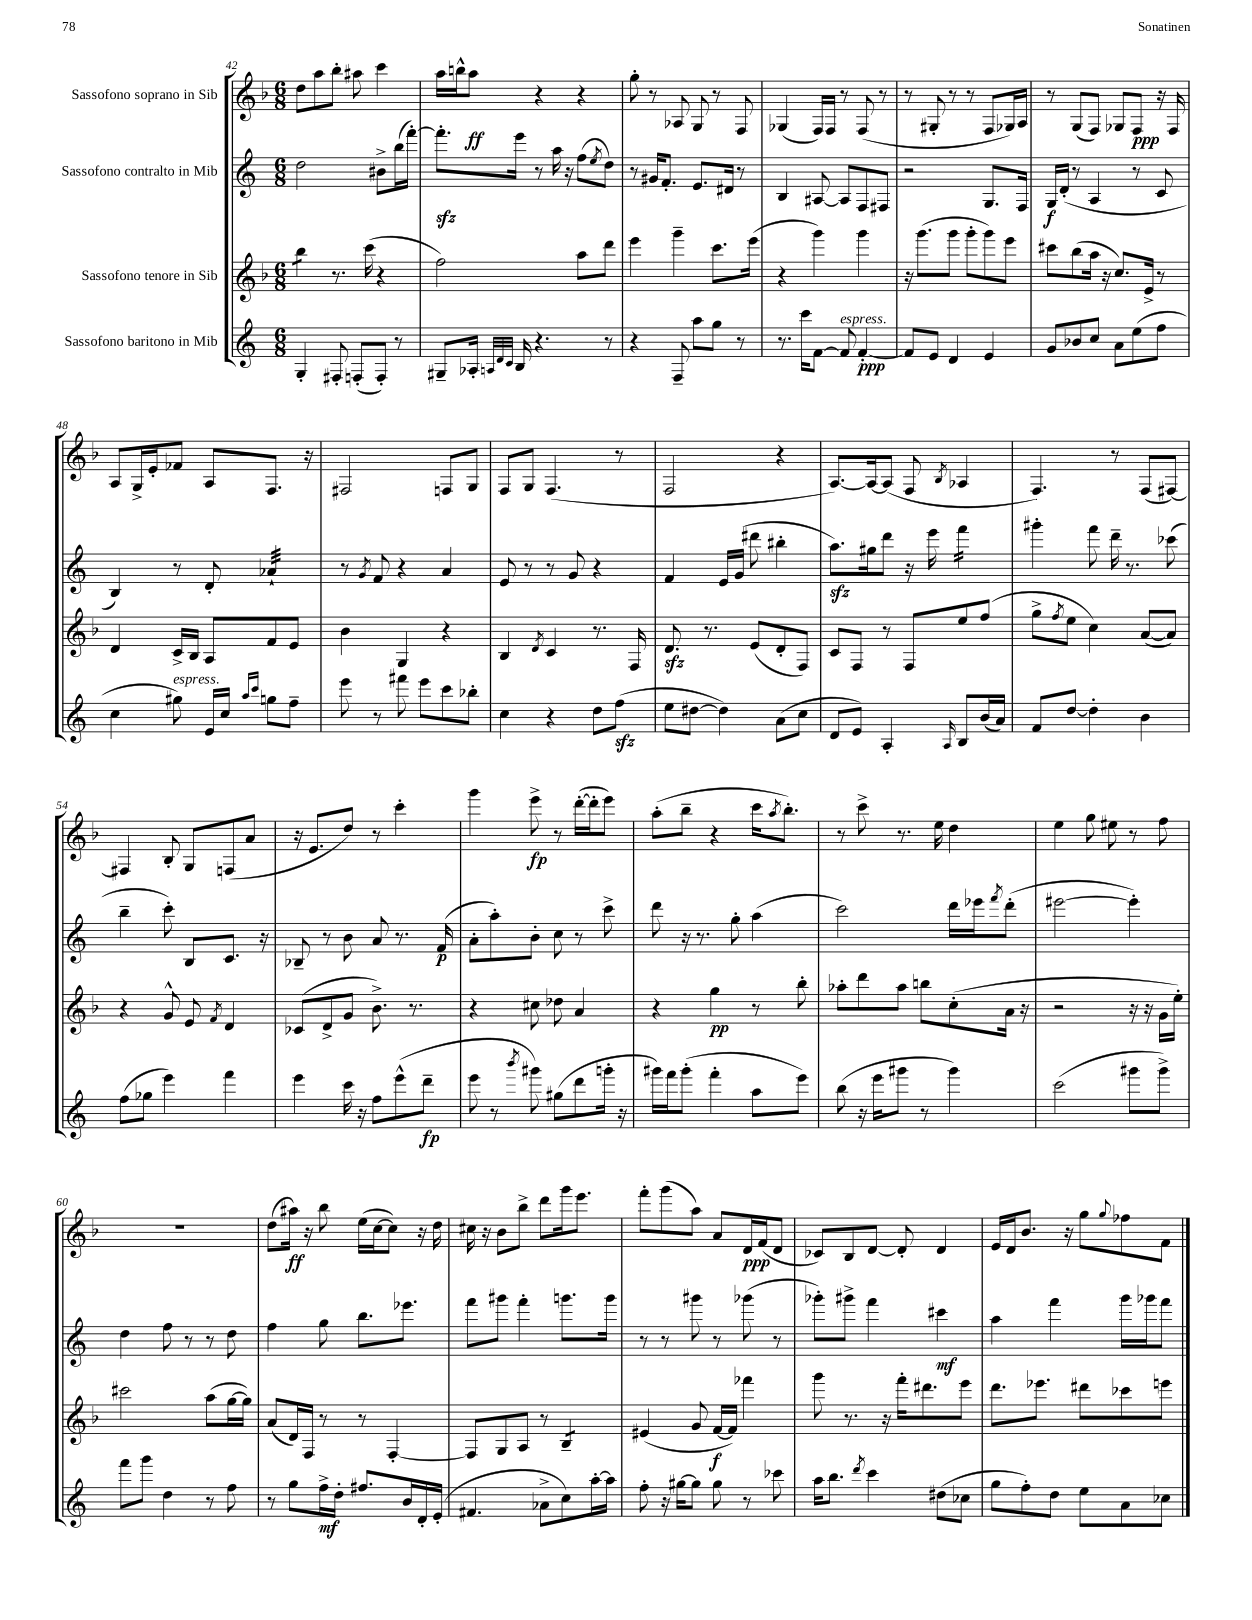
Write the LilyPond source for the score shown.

<<
\new StaffGroup <<
\new Staff = "s0" \with { instrumentName = "Sassofono soprano in Sib" } {
    \clef treble \key f \major \numericTimeSignature \time 6/8
    d''8 a''8 bes''8-. ais''8 c'''4 |
    a''16 b''16-^ a''8\ff r4 r4 |
    g''8-. r8 aes8 g8 r8 f8 |
    ges4( f16) f16 r8 f8( r8 |
    r8 gis8-. r8 r8 f8 ges16) a16 |
    r8 g8( f8) ges8 f8\ppp r16 f16 |
    a8 g16-> e'16-. fes'8 a8 f8. r16 |
    fis2 f8 g8 |
    f8 g8 f4.( r8 |
    f2 r4 |
    a8.~) a16~ a8( f8 \acciaccatura { bes8 } aes4 |
    f4.) r8 f8( fis8~) |
    fis4 bes8-. g8 f8( a'8 |
    r16 e'8. d''8) r8 c'''4-. |
    g'''4 e'''8->\fp r8 d'''16~-.( d'''16-. e'''8) |
    a''8-.( bes''8-- r4 c'''16 \acciaccatura { a''8 } bes''8.-.) |
    r8 c'''8-> r8. e''16 d''4 |
    e''4 g''8 eis''8 r8 f''8 |
    R2. |
    d''8( ais''16\ff) r16 bes''8 e''16( c''16~ c''8) r16 d''16 |
    cis''16 r16 bes'8 bes''8-> d'''8 g'''16 e'''8. |
    f'''8-. g'''8( a''8) a'8 d'16\ppp f'16( d'8 |
    ces'8) bes8 d'8~ d'8-. d'4 |
    e'16 d'16 bes'8. r16 g''8 \appoggiatura { g''8 } fes''8 f'8 \bar "|." |
}
\new Staff = "s1" \with { instrumentName = "Sassofono contralto in Mib" } {
    \clef treble \key c \major \numericTimeSignature \time 6/8
    d''2 bis'8-> b''16( f'''16~-.) |
    f'''8.-.\sfz e'''16 r8 a''16 r16 f''8( \acciaccatura { e''8 } d''8) |
    r8 gis'16 f'8.-. e'8. dis'16 r8 |
    b4 ais8~ ais8 f8 fis8 |
    r2 g8. f16 |
    g16\f d'16-.( r8 a4 r8 c'8 |
    b4) r8 d'8-. aes'4:32-! |
    r8 \acciaccatura { g'8 } f'8 r4 a'4 |
    e'8 r8 r8 g'8 r4 |
    f'4 e'16 g'16( dis'''8 bis''4-. |
    a''8.\sfz) gis''16 d'''8 r16 e'''16 f'''4:16 |
    gis'''4-. f'''8 d'''16-- r8. ces'''8( |
    b''4-- c'''8-.) b8 c'8. r16 |
    bes8-- r8 b'8 a'8 r8. f'16\p( |
    a'8-. a''8-.) b'8-. c''8 r8 c'''8-> |
    d'''8 r16 r8. g''8-. a''4( |
    c'''2) d'''16 ees'''16 \acciaccatura { f'''8 } d'''8-.( |
    eis'''2~ eis'''4-.) |
    d''4 f''8 r8 r8 d''8 |
    f''4 g''8 b''8. ees'''8. |
    f'''8 gis'''8 f'''4-. g'''8. g'''16 |
    r8 r8 gis'''8 r8 ges'''8( r8 |
    ges'''8-.) gis'''8-> f'''4 cis'''4\mf |
    a''4 f'''4 g'''16 ges'''16 f'''8 \bar "|." |
}
\new Staff = "s2" \with { instrumentName = "Sassofono tenore in Sib" } {
    \clef treble \key f \major \numericTimeSignature \time 6/8
    bes''4:8 r8. c'''16( r4 |
    f''2) a''8 d'''8 |
    e'''4 g'''4-- c'''8. e'''16( |
    r4 g'''4) g'''4 |
    r16 g'''8.( g'''8 g'''8-. g'''8) e'''8 |
    cis'''8 bes''8( a''16 r16 c''8.) e'16-> r8 |
    d'4 c'16-> bes16 a8 f'8 e'8 |
    bes'4 g4 r4 |
    bes4 \acciaccatura { d'8 } c'4 r8. f16 |
    d'8.\sfz r8. e'8( d'8-. f8) |
    c'8 f8 r8 f8 e''8 f''8( |
    g''8-> \acciaccatura { f''8 } e''8 c''4) a'8~( a'8) |
    r4 g'8-^ e'8 \acciaccatura { f'8 } d'4 |
    ces'8( d'8-> g'8 bes'8.->) r8. |
    r4 cis''8 des''8 a'4 |
    r4 g''4\pp r8 bes''8-. |
    aes''8-. d'''8 aes''8 b''8 c''8-.( a'16 r16 |
    r2 r16 r16 g'16 e''16-.) |
    cis'''2 a''8( g''16~ g''16) |
    a'8( d'16) f16 r8 r8 f4~-. |
    f8 g8 a8 r8 bes4:8-- |
    eis'4( g'8 f'16~\f f'16) fes'''4 |
    g'''8 r8. r16 f'''16-. dis'''8. e'''8 |
    d'''8. ees'''8. dis'''8 ces'''8 e'''8 \bar "|." |
}
\new Staff = "s3" \with { instrumentName = "Sassofono baritono in Mib" } {
    \clef treble \key c \major \numericTimeSignature \time 6/8
    g4-. fis8-. f8-.( f8-.) r8 |
    gis8-- aes16-. \grace { a32 d'32 c'32 } b16 r4. r8 |
    r4 f8-- a''8 g''8 r8 |
    r8. c'''16 f'8~ f'8^\markup { \italic "espress." } f'4~-.\ppp |
    f'8 e'8 d'4 e'4 |
    g'8 bes'8 c''8 a'8 e''8( f''8 |
    c''4 gis''8^\markup { \italic "espress." }) e'16 c''16 \grace { a''16 c'''16 } g''8 f''8-- |
    e'''8 r8 fis'''8 e'''8 c'''8 bes''8-. |
    c''4 r4 d''8 f''8\sfz( |
    e''8 dis''8~ dis''4) a'8( c''8 |
    d'8 e'8) a4-. \grace { a16 } b8 b'16( a'16) |
    f'8 d''8~ d''4-. b'4 |
    f''8( ges''8 e'''4) f'''4 |
    e'''4 c'''16 r16 f''8 e'''8-^( d'''8--\fp |
    e'''8 r8 \acciaccatura { b'''8 } gis'''8) gis''8( d'''8 g'''16-. r16 |
    gis'''16) f'''16 gis'''8-.( f'''4-. a''8 e'''8) |
    b''8( r16 e'''16 gis'''8 r8 gis'''4) |
    c'''2( gis'''8 gis'''8->) |
    f'''8 g'''8 d''4 r8 f''8 |
    r8 g''8 f''16->\mf d''16-. fis''8. b'16 d'16-. e'16-.( |
    fis'4. aes'8-> c''8) a''16~-. a''16 |
    f''8-. r16 gis''16~ gis''8 gis''8 r8 ces'''8 |
    a''16 b''8. \acciaccatura { d'''8 } c'''4 dis''8( ces''8 |
    g''8 f''8-.) d''8 e''8 a'8 ces''8 \bar "|." |
}
>>
>>
\layout { \context { \Score currentBarNumber = #42 } }
